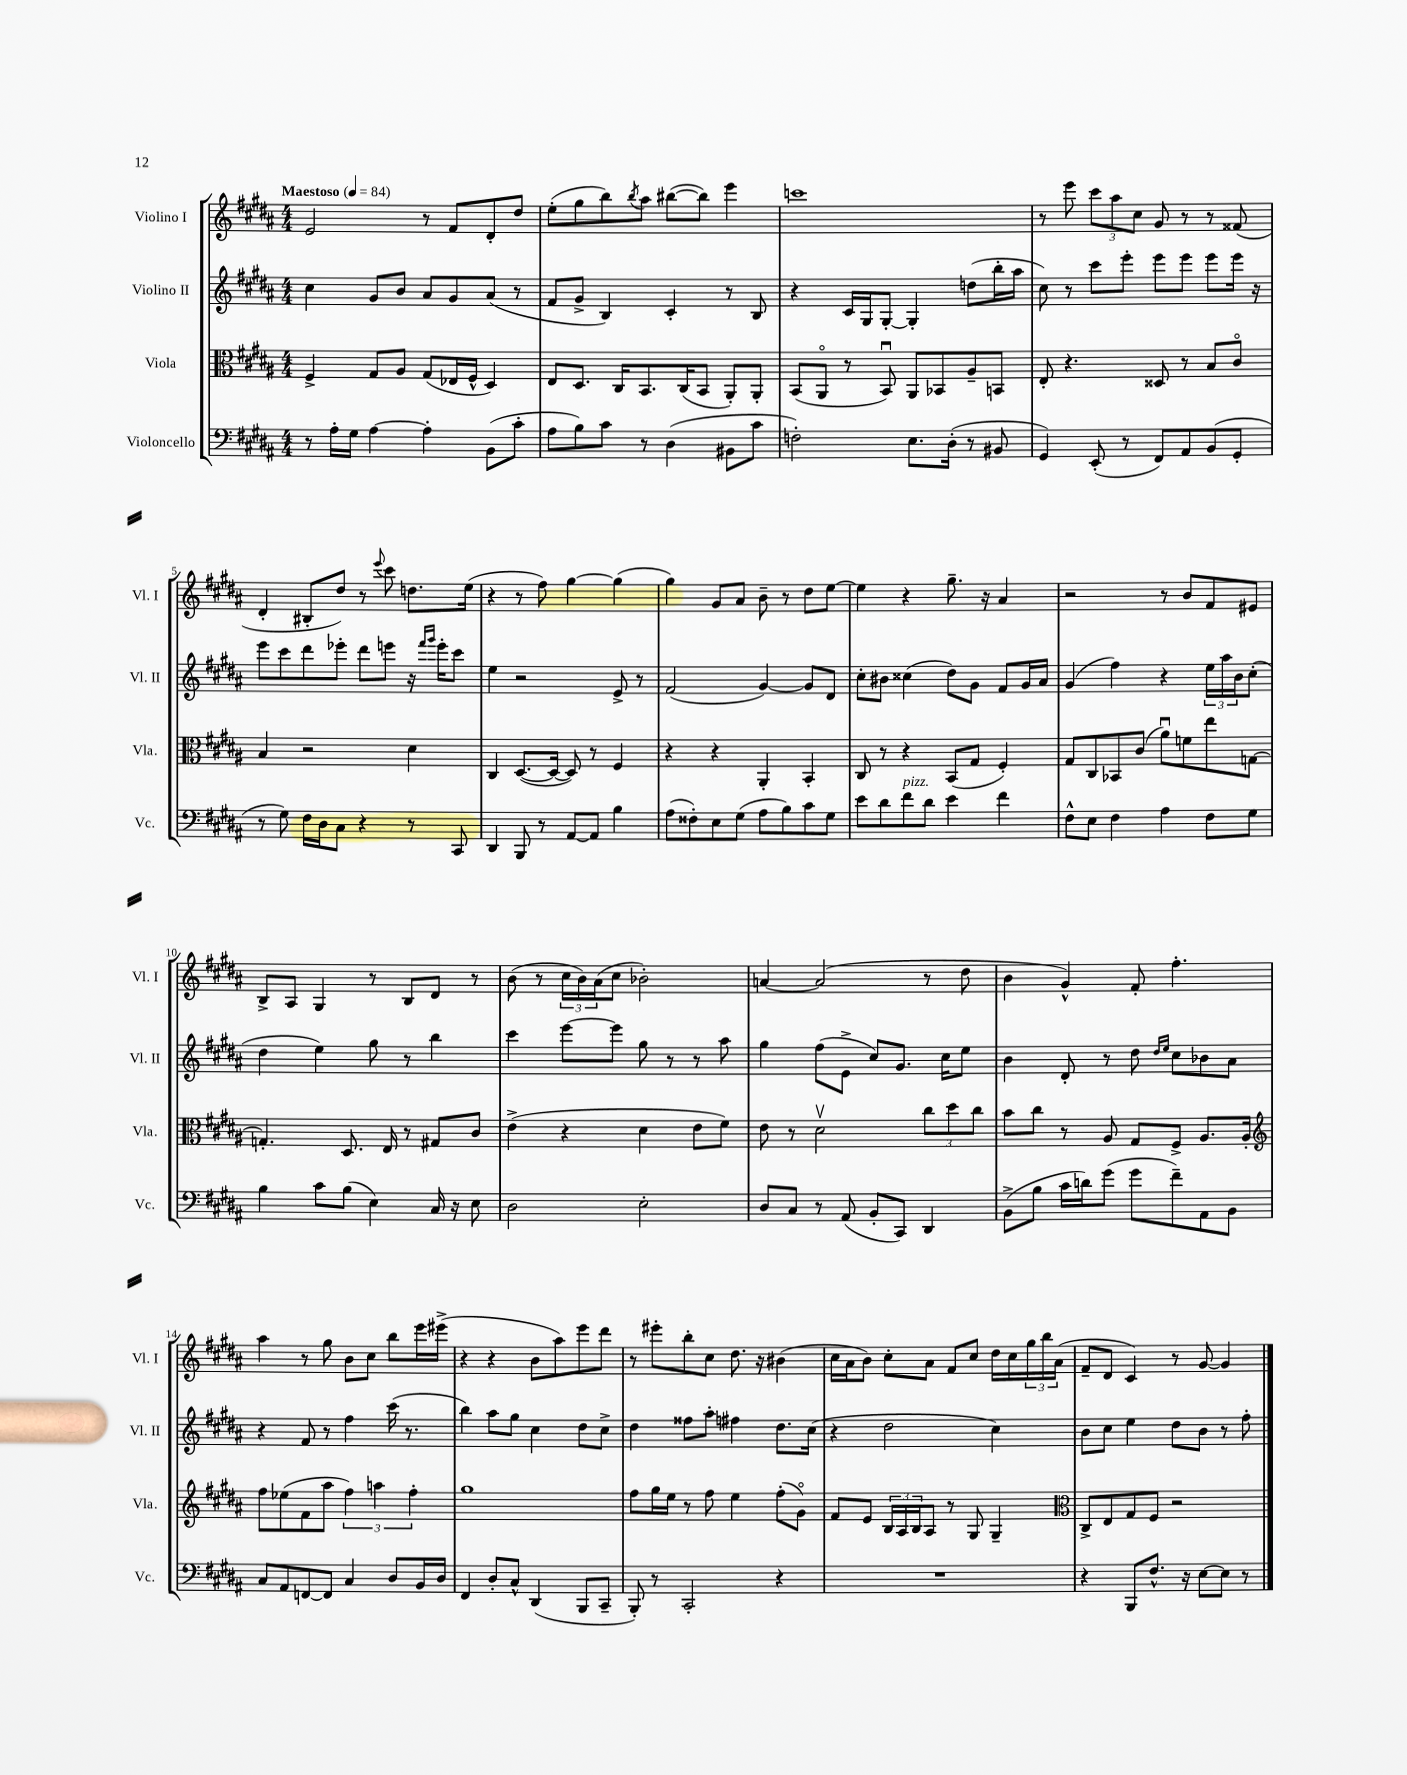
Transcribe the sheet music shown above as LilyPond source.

<<
\new StaffGroup <<
\new Staff = "s0" \with { instrumentName = "Violino I" shortInstrumentName = "Vl. I" } {
    \clef treble \key b \major \numericTimeSignature \time 4/4 \tempo "Maestoso" 4 = 84
    e'2 r8 fis'8 dis'8-. dis''8 |
    e''8-.( gis''8 b''8) \acciaccatura { b''8 } ais''8 bis''8~( bis''8) e'''4 |
    c'''1 |
    r8 e'''8 \tuplet 3/2 { cis'''8 ais''8 cis''8 } gis'8 r8 r8 fisis'8( |
    dis'4-. bis8-. dis''8) r8 \appoggiatura { e'''8 } cis'''8 d''8. e''16( |
    r4 r8 fis''8) gis''4~ gis''4( |
    gis''4) gis'8 ais'8 b'8-- r8 dis''8 e''8~ |
    e''4 r4 gis''8.-- r16 ais'4 |
    r2 r8 b'8 fis'8 eis'8 |
    b8-> ais8 gis4 r8 b8 dis'8 r8 |
    b'8( r8 \tuplet 3/2 { cis''16 b'16) ais'16( } cis''8 bes'2-.) |
    a'4~ a'2( r8 dis''8 |
    b'4 gis'4-^) fis'8-. fis''4.-. |
    ais''4 r8 gis''8 b'8 cis''8 b''8 e'''16 eis'''16->( |
    r4 r4 b'8 ais''8) e'''8 dis'''8 |
    r8 eis'''8-. b''8-. cis''8 dis''8. r16 bis'4( |
    cis''16 ais'16 b'8) cis''8-. ais'8 fis'8 cis''8 dis''16 cis''16 \tuplet 3/2 { gis''16 b''16 ais'16( } |
    fis'8-- dis'8 cis'4) r8 gis'8~ gis'4 \bar "|." |
}
\new Staff = "s1" \with { instrumentName = "Violino II" shortInstrumentName = "Vl. II" } {
    \clef treble \key b \major \numericTimeSignature \time 4/4
    cis''4 gis'8 b'8 ais'8 gis'8 ais'8( r8 |
    fis'8 gis'8-> b4) cis'4-. r8 b8 |
    r4 cis'16 gis16 gis8~-. gis4-. d''8( b''16-. ais''16 |
    cis''8) r8 cis'''8 e'''8-. e'''8 e'''8 e'''8 e'''16 r16 |
    e'''8 cis'''8 dis'''8 ees'''8-. dis'''8 e'''8 r16 \grace { fis'''16 gis'''16 } e'''16-. cis'''8 |
    e''4 r2 e'8-> r8 |
    fis'2( gis'4~) gis'8 dis'8 |
    cis''8-. bis'8 cisis''4( dis''8) gis'8 fis'8 gis'16 ais'16 |
    gis'4( fis''4) r4 \tuplet 3/2 { e''16 ais''16 b'16 } cis''8-.( |
    dis''4 e''4) gis''8 r8 b''4 |
    cis'''4 e'''8~ e'''8 gis''8 r8 r8 ais''8 |
    gis''4 fis''8( e'8-> cis''8) gis'8. cis''16 e''8 |
    b'4 dis'8-. r8 dis''8 \grace { dis''16 e''16 } cis''8 bes'8 ais'8 |
    r4 fis'8 r8 fis''4 cis'''16( r8. |
    b''4) ais''8 gis''8 cis''4 dis''8 cis''8-> |
    dis''4 fisis''8 ais''8-. fis''4 dis''8. cis''16( |
    r4 dis''2 cis''4) |
    b'8 cis''8 e''4 dis''8 b'8 r8 fis''8-. \bar "|." |
}
\new Staff = "s2" \with { instrumentName = "Viola" shortInstrumentName = "Vla." } {
    \clef alto \key b \major \numericTimeSignature \time 4/4
    fis4-> gis8 ais8 gis8( ees16 fis16-^ dis4) |
    e8 dis8. cis16 b,8. cis16( b,8 ais,8-.) ais,8-. |
    b,8( ais,8\flageolet r8 b,8\downbow) ais,8 bes,8 ais8-- b,8 |
    e8-. r4. disis8 r8 b8 cis'8\flageolet |
    b4 r2 dis'4 |
    cis4 dis8.~( dis16~ dis8) r8 fis4 |
    r4 r4 ais,4-. b,4-. |
    cis8 r8 r4 b,8( gis8 fis4-.) |
    gis8 cis8 bes,8 cis'8( ais'8\downbow) f'8 e''8 g8~ |
    g4.-. dis8. e16 r8 gis8 cis'8 |
    e'4->( r4 dis'4 e'8 fis'8) |
    e'8 r8 dis'2\upbow \tuplet 3/2 { cis''8 dis''8 cis''8 } |
    b'8 cis''8 r8 ais8 gis8 fis8-> ais8. ais16-. |
    \clef treble fis''8 ees''8( fis'8 ais''8 \tuplet 3/2 { fis''4) a''4 fis''4-. } |
    gis''1 |
    fis''8 gis''16 e''16 r8 fis''8 e''4 fis''8-.( gis'8\flageolet) |
    fis'8 e'8 \tuplet 3/2 { b16 ais16 b16 } ais8 r8 gis8 gis4-- |
    \clef alto cis8-> e8 gis8 fis8 r2 \bar "|." |
}
\new Staff = "s3" \with { instrumentName = "Violoncello" shortInstrumentName = "Vc." } {
    \clef bass \key b \major \numericTimeSignature \time 4/4
    r8 ais16-. gis16 ais4~ ais4-. b,8( cis'8-. |
    ais8 b8) cis'8 r8 dis4( bis,8 cis'8 |
    f2-.) e8. dis16-.( r8 bis,8 |
    gis,4) e,8-.( r8 fis,8) ais,8 b,8( gis,8-. |
    r8 gis8) fis16 dis16 cis8 r4 r8 cis,8 |
    dis,4 b,,8 r8 ais,8~ ais,8 b4 |
    ais8( fisis8-.) e8 gis8( ais8 b8) cis'8 gis8 |
    e'8 dis'8 fis'8^\markup { \italic "pizz." } dis'8 e'4 fis'4 |
    fis8-^ e8 fis4 ais4 fis8 gis8 |
    b4 cis'8 b8( e4) cis16 r16 e8 |
    dis2 e2-. |
    dis8 cis8 r8 ais,8( b,8-. cis,8) dis,4 |
    b,8->( b8 cis'16 d'16) gis'8( gis'8 fis'8--) ais,8 b,8 |
    cis8 ais,8 f,8~ f,8 cis4 dis8 b,16 dis16 |
    fis,4 dis8-. cis8-^ dis,4( b,,8 cis,8-- |
    b,,8-.) r8 cis,2-. r4 |
    R1 |
    r4 b,,8 fis8.-^ r16 e8~ e8 r8 \bar "|." |
}
>>
>>
